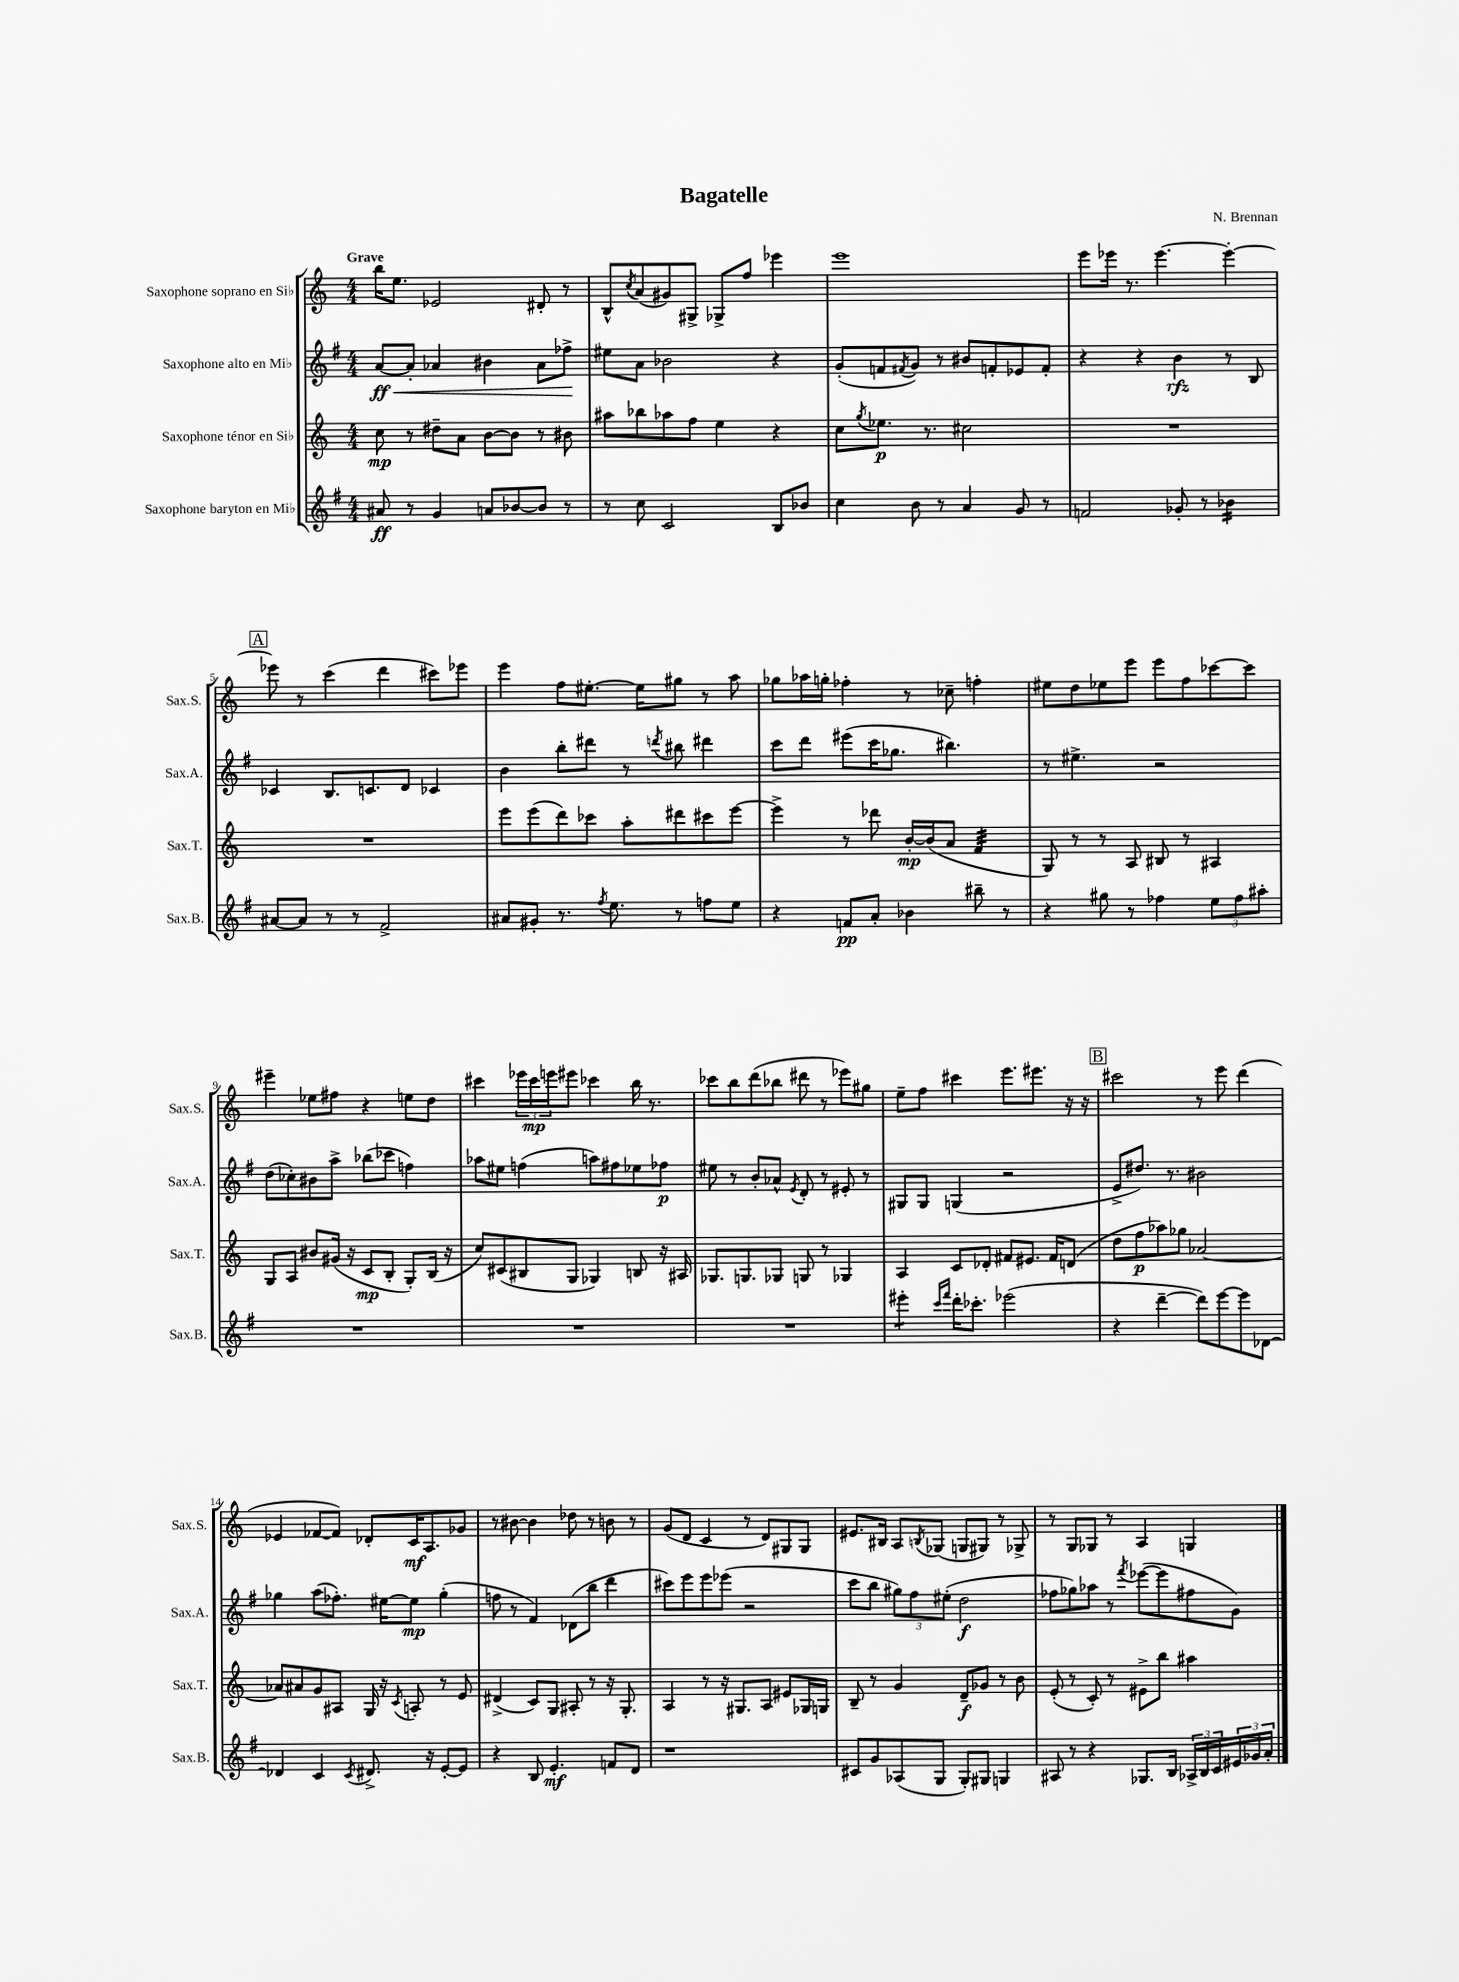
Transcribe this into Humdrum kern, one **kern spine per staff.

**kern	**kern	**kern	**kern
*staff4	*staff3	*staff2	*staff1
*clefG2	*clefG2	*clefG2	*clefG2
*k[f#]	*k[]	*k[f#]	*k[]
*M4/4	*M4/4	*M4/4	*M4/4
8a#	8cc	[8a	16bb
.	.	.	8.ee
8r	8r	8a']	.
4g	8dd#~	4a-	2e-
.	8a	.	.
8a	[8b	4b#	.
[8b-	8b]	.	.
8b-]	8r	8a-	8d#'
8r	8b#	8ff-^	8r
=	=	=	=
8r	8aa#	8ee#	8B^^
.	.	.	8qcc
8cc	8bb-	8a	(8a
2c	8aa-	2b-	8g#)
.	8ff	.	8G#^
.	4ee	.	8G-^
.	.	.	8ff
8B	4r	4r	4eee-
8b-	.	.	.
=	=	=	=
4cc	8cc	(8g'	1eee
.	8qgg	.	.
.	8.ee-	8f	.
.	.	8qf#	.
8b	.	8g)	.
.	8.r	.	.
8r	.	8r	.
4a	2cc#	8b#	.
.	.	8f'	.
8g	.	8e-	.
8r	.	8f'	.
=	=	=	=
2f	1r	4r	8eee
.	.	.	16eee-
.	.	.	8.r
.	.	4r	.
.	.	.	[4.eee-
8g-'	.	4b	.
8r	.	.	.
4b-	.	8r	4eee-'_
.	.	8B	.
=	=	=	=
[8a#	1r	4c-	8eee-]
8a#]	.	.	8r
8r	.	8.B	(4ccc
8r	.	.	.
.	.	8.c	.
2f#^	.	.	4ddd
.	.	8d	.
.	.	4c-	8ccc#)
.	.	.	8eee-
=	=	=	=
8a#	8eee	4b	4eee
8g#'	(8eee	.	.
8.r	8ddd)	8bb'	8ff
.	8ccc-	8ddd#	[8.ee#'
8qff#	.	.	.
8.ee	.	.	.
.	8aa'	8r	.
.	.	.	16ee#]
.	.	8qddd	.
8r	8ddd#	8bb#	8gg#
8ff	8ccc#	4ddd#	8r
8ee	[8eee	.	8aa
=	=	=	=
4r	4eee^]	8ccc	8gg-
.	.	8ddd	16aa-
.	.	.	16gg'
8f	8r	(8eee#	4ff-'
8a'	8ddd-	16ccc	.
.	.	8.gg-	.
4b-	[16b'	.	8r
.	(16b]	.	.
.	8a	4.bb#)	8cc-~
8bb#~	4f	.	4ff'
8r	.	.	.
=	=	=	=
4r	8G)	8r	8ee#
.	8r	4.ee#^	8dd
8gg#	8r	.	8ee-
8r	8A	.	8eee
4ff-	8B#	2r	8eee
.	8r	.	8ff
12ee	4A#	.	[8ccc-
12ff-	.	.	.
.	.	.	8ccc-]
12aa#'	.	.	.
=	=	=	=
1r	8G	(8dd	4eee#~
.	8A	8cc-')	.
.	8b#	8b#	8ee-
.	(16g#	8aa^	8ff#
.	16r	.	.
.	8c	(8bb-	4r
.	8B'	8ccc-	.
.	8G')	4ff)	8ee
.	(16B	.	8dd
.	16r	.	.
=	=	=	=
1r	8cc)	8aa-	4ccc#
.	(8c#	8ee#	.
.	8B#	(4ff	24eee-
.	.	.	24ccc#
.	.	.	24eee
.	8G	.	8eee#
.	4G-)	8aa)	4ccc-
.	.	8ff#	.
.	8B	8ee-	16bb
.	.	.	8.r
.	16r	8ff-	.
.	16A#	.	.
=	=	=	=
1r	8.G-	8ee#	8ccc-
.	.	8r	8bb
.	8.G	.	.
.	.	8b'	(8ddd
.	8G-	8a-^^	8bb-
.	.	8qe	.
.	8G	8d'	8ddd#
.	8r	8r	8r
.	4G-	8e#'	8eee-)
.	.	8r	8gg#
=	=	=	=
4eee#'	4A	8G#	8ee~
.	.	8G#	8ff
16qqccc	.	.	.
16qqfff#	.	.	.
16ddd'	8c	(4G	4ccc#
8.ccc-'	.	.	.
.	8d-'	.	.
(2eee-	8f#	2r	8.eee
.	8.e#	.	.
.	.	.	8.eee#
.	16f#	.	.
.	(8d	.	16r
.	.	.	16r
=	=	=	=
4r	8dd	8e^	2ccc#
.	8ff	8.dd#)	.
[4ddd~	8aa-)	.	.
.	.	8.r	.
.	8gg-	.	.
8ddd])	[2a-	2b#	8r
[8eee	.	.	8eee
8eee]	.	.	(4ddd
[8d-	.	.	.
=	=	=	=
4d-]	8a-]	4gg-	4e-
.	8a#	.	.
4c	8g	(8aa	[8f-
.	8A#	8.ff-')	8f-])
8qc	.	.	.
8.d#^	16G	.	8d-'
.	16r	[16ee#	.
.	8qc	.	.
.	8A'	8ee#]	16c
16r	.	.	8.A
[8e'	8r	(4gg-'	.
8e]	8e	.	8g-
=	=	=	=
4r	(4d#^	8ff	8r
.	.	8r	[8b#
8B	8c)	4f#)	4b#]
4.e'	8G	.	.
.	8A#'	(8d-	8dd-
.	8r	8bb	8r
8f	16r	4ddd	8b
.	8.G'	.	.
8d	.	.	8r
=	=	=	=
1r	4A	8ccc#)	(8g
.	.	8eee	8d
.	8r	8eee	4c
.	16r	(8eee-	.
.	8.G#	.	.
.	.	2r	8r
.	8A	.	8d)
.	8e#	.	8G#
.	16G-	.	8G#
.	16G	.	.
=	=	=	=
8c#	8B~	8ccc	8.e#
8g	8r	8bb	.
.	.	.	16B#
(8A-	4g	12gg#)	8A
.	.	12ff#	.
.	.	.	8qB
8G	.	.	(8G-
.	.	(12ee#'	.
8G')	8d~	2dd	8G
8G#	8g-	.	8G#)
4G	8r	.	8r
.	8b	.	8G-^
=	=	=	=
8A#	(8e'	8ff-	8r
8r	8r	8gg-)	8G
4r	8c')	8aa-	8G-
.	8r	8r	8r
.	.	8qfff#	.
8.G-	8e#^	([8eee-	4A
.	8bb	8eee-]	.
16B	.	.	.
24A-^	4aa#	8ff#	4G
24B	.	.	.
24c	.	.	.
24e#	.	8g)	.
24g-	.	.	.
24a'	.	.	.
==	==	==	==
*-	*-	*-	*-
